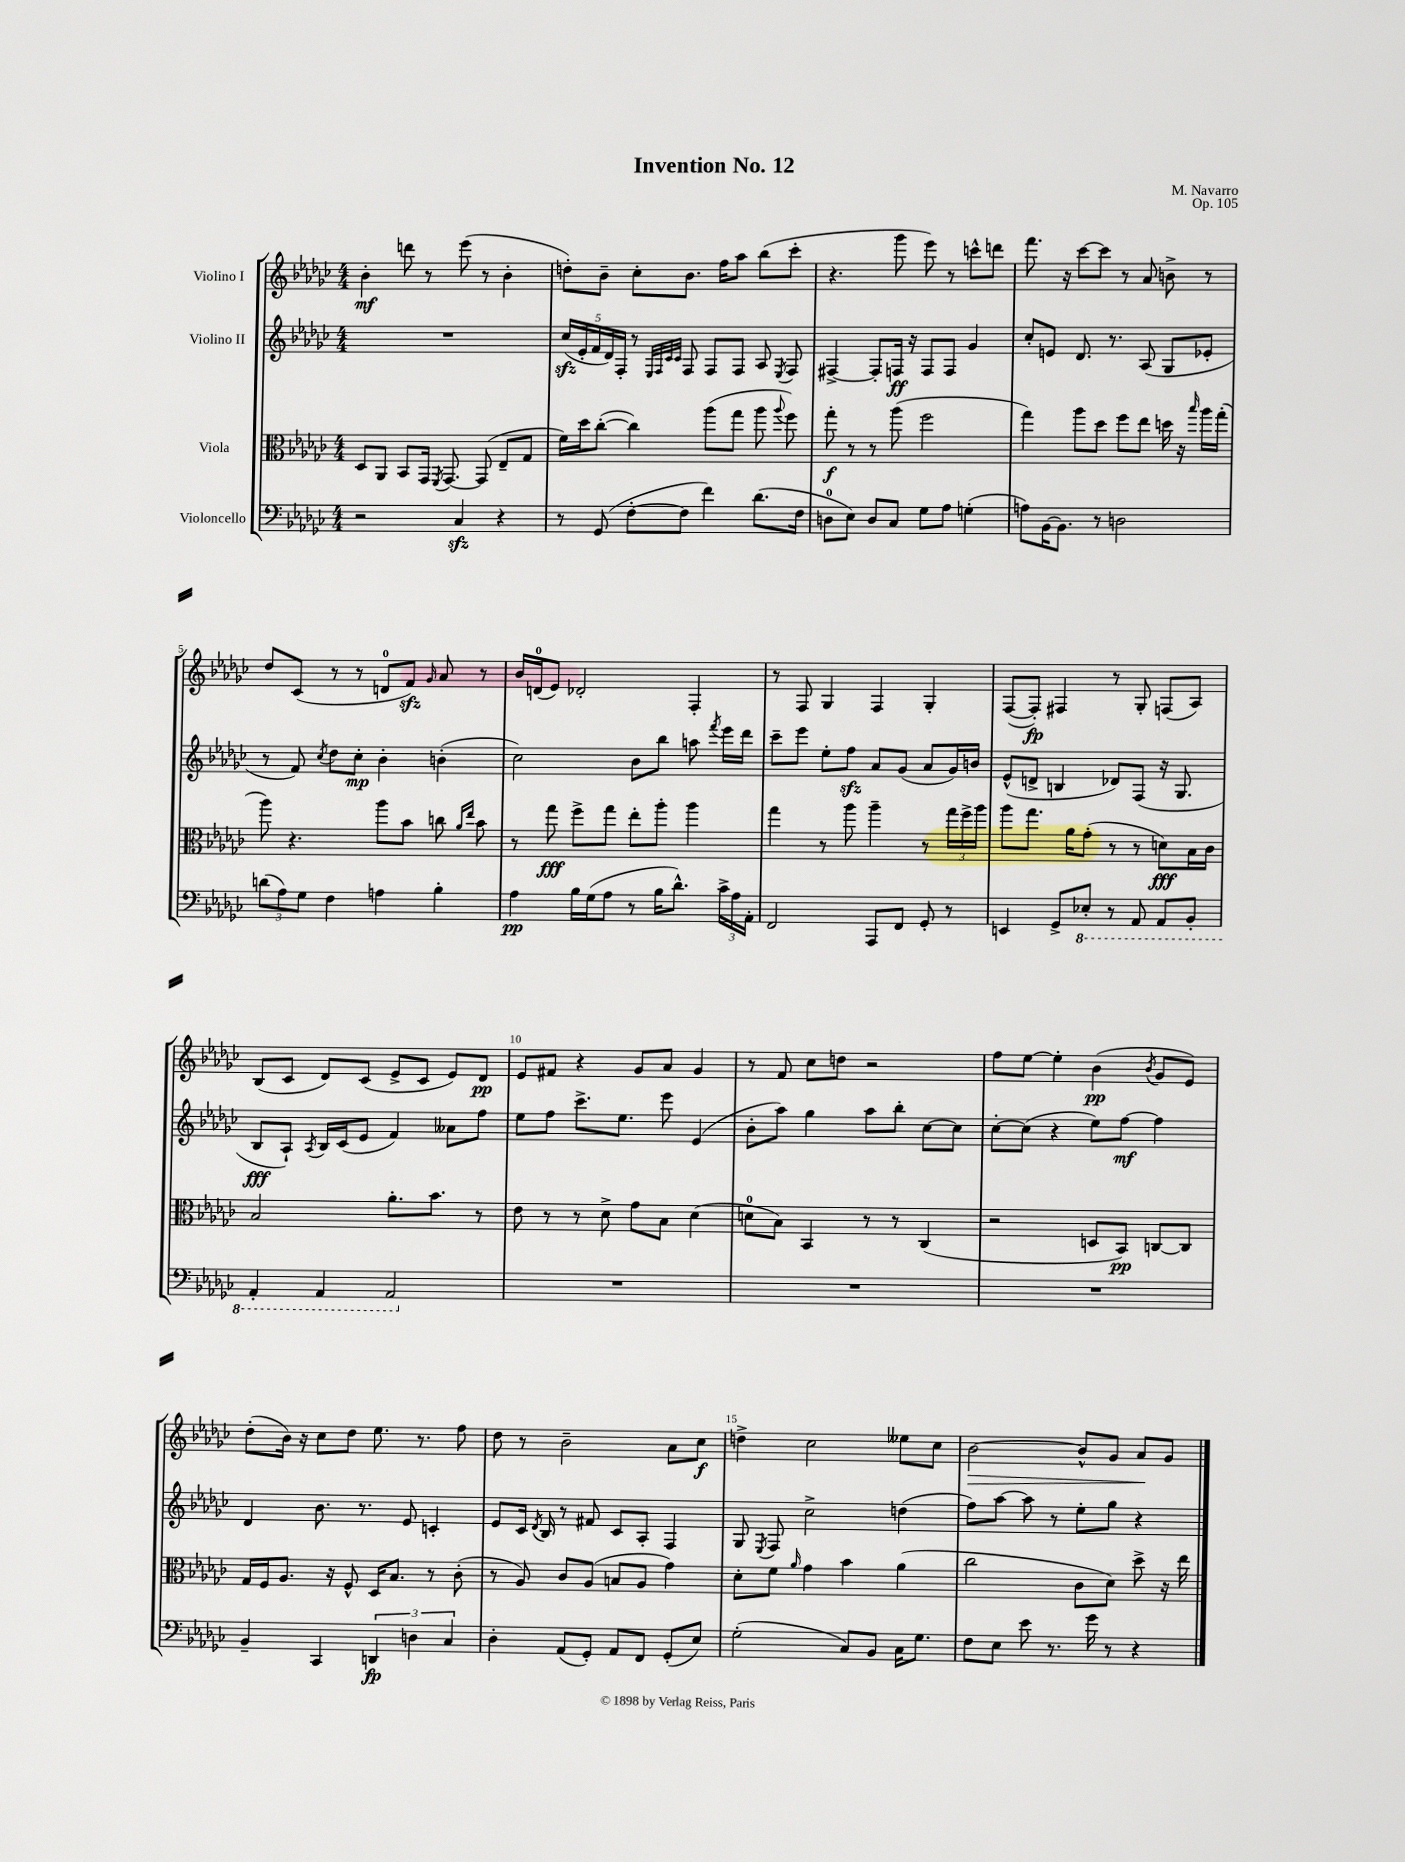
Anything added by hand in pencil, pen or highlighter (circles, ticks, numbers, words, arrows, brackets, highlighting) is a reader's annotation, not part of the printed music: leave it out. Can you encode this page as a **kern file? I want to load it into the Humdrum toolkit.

**kern	**kern	**kern	**kern
*staff4	*staff3	*staff2	*staff1
*clefF4	*clefC3	*clefG2	*clefG2
*k[b-e-a-d-g-c-]	*k[b-e-a-d-g-c-]	*k[b-e-a-d-g-c-]	*k[b-e-a-d-g-c-]
*M4/4	*M4/4	*M4/4	*M4/4
2r	8D-	1r	4b-'
.	8AA-	.	.
.	8BB-	.	8ddd
.	16GG-	.	8r
.	8qFF	.	.
.	[8.GG-	.	.
4C-	.	.	(8eee-
.	(8GG-]	.	8r
4r	8E-~	.	4b-'
.	8G-	.	.
=	=	=	=
8r	16f)	(20cc-	8dd')
.	.	20e-'	.
.	16dd-	.	.
.	.	20f	.
(8GG-	([8cc-'	.	8b-~
.	.	20d-)	.
.	.	20F'	.
[8F'	4cc-])	8r	8cc-'
.	.	32qqE-	.
.	.	32qqF	.
.	.	32qqc-	.
.	.	32qqc-	.
8F]	.	8F	8.b-
4f)	(8aa-	8F	.
.	.	.	16ff
.	8gg-	8F	8aa-
(8.d-	8aa-	8A-	(8bb-
.	8qqaa-	8qE-	.
.	8ff)	8F	8ccc-'
16F	.	.	.
=	=	=	=
8D	8gg-'	[4F#^	4.r
8E-)	8r	.	.
8D	8r	8F#']	.
8C-	(8aa-	16F	8ggg-
.	.	16r	.
8G-	2ff	8F	8eee-)
8A-	.	8F	8r
(4G'	.	4g-	8ccc^^
.	.	.	8ddd
=	=	=	=
8A)	4gg-)	8cc-'	8.fff
[16BB-	.	8e	.
8.BB-]	.	.	16r
.	8aa-	8.d-	[8ccc-
8r	8dd-	.	8ccc-]
.	.	8.r	.
2D	8ff	.	8r
.	8ee-	(8A-	8a-
.	16dd	8G-	8b^
.	16r	.	.
.	16qqbb-	.	.
.	16aa-	8e-'	8r
.	(16gg-'	.	.
=	=	=	=
(12d	8aa-)	8r	8dd-
12A-)	.	.	.
.	4.r	8f)	(8c-
12G-	.	.	.
.	.	8qcc-	.
4F	.	8dd-	8r
.	.	8cc-'	8r
4A	8aa-	4b-'	8d
.	8b-	.	8f)
.	.	.	16qqg-
4B-'	8cc	(4b'	8a-
.	16qqa-	.	.
.	16qqee-	.	.
.	8b-	.	8r
=	=	=	=
4A-	8r	2cc-)	16b-
.	.	.	(16d
.	8gg-	.	8e-)
16B-	8ff^	.	2d-'
(16G-	.	.	.
8A-	8gg-	.	.
8r	8ee-'	8b-	.
16B-	8aa-'	8bb-	.
8.d-^^)	.	.	.
.	4aa-	8aa	4F'
.	.	8qfff	.
24c-^	.	16eee-	.
24A-	.	.	.
.	.	16ddd-	.
24AA-'	.	.	.
=	=	=	=
2FF	4gg-	8ccc-~	8r
.	.	8eee-	8F
.	8r	8ee-'	4G-
.	8aa-	8ff	.
8AAA-	4aa-~	8a-	4F
8FF	.	(8g-	.
8GG-'	8r	8a-	4G-'
8r	24gg-	16g-)	.
.	24ff^	.	.
.	.	16b	.
.	24aa-	.	.
=	=	=	=
4EE	8aa-	(8e-^^	([8F
.	8.gg-	8d^	8F'])
8GG-^	.	4B	4F#
.	16a-	.	.
8EE-'	(8g-'	.	.
8r	8r	8d-)	8r
8AAA-	8r	(8F	8G-'
8AAA-	8d)	16r	(8F
.	.	8.G-	.
8BBB-'	16B-	.	8A-)
.	16c-	.	.
=	=	=	=
4AAA-'	2B-	8B-	(8B-
.	.	8A-`)	8c-
.	.	8qA-	.
4AAA-	.	16B-	8d-)
.	.	(16c-	.
.	.	8e-	(8c-
2AAA-	8.a-'	4f)	8e-^
.	.	.	8c-
.	8.b-	.	.
.	.	8a--	8e-)
.	8r	8ff	8d-
=	=	=	=
1r	8e-	8ee-	8e-
.	8r	8ff	8f#
.	8r	8.ccc-^	4r
.	8d-^	.	.
.	.	8.ee-	.
.	8g-	.	8g-
.	8B-	8eee-	8a-
.	(4d-	(4e-	4g-
=	=	=	=
1r	8d	8b-'	8r
.	8B-)	8aa-)	8f
.	4BB-	4gg-	8cc-
.	.	.	8dd
.	8r	8aa-	2r
.	8r	8bb-'	.
.	(4C-	[8cc-	.
.	.	8cc-]	.
=	=	=	=
1r	2r	[8cc-'	8ff
.	.	(8cc-]	[8ee-
.	.	4r	4ee-']
.	8D	8ee-)	(4b-
.	8BB-)	[8ff	.
.	.	.	8qb-
.	[8C	4ff]	8g-
.	8C]	.	8e-)
=	=	=	=
4BB-~	16G-	4d-	(8dd-'
.	16F	.	.
.	8.A-	.	16b-)
.	.	.	16r
4CC-	.	8.b-	8cc-
.	16r	.	.
.	8F^^	.	8dd-
.	.	8.r	.
6DD	16D-	.	8.ee-
.	8.B-	.	.
.	.	8e-	.
6D	.	.	.
.	.	.	8.r
.	8r	4c'	.
6C-	.	.	.
.	(8c-'	.	8ff
=	=	=	=
4D-'	8r	8e-	8dd-
.	8A-)	16c-	8r
.	.	8qd-	.
.	.	16B-	.
(8AA-	8c-	8r	2b-~
8GG-')	(8A-	8f#	.
8AA-	8B	8c-	.
8FF	8A-	8A-'	.
(8GG-'	4g-)	4F	8a-
8E-)	.	.	8cc-
=	=	=	=
(2G-'	8d-'	8G-	4dd^
.	.	8qE-	.
.	8f	8F	.
.	16qqa-	.	.
.	4g-	2cc-^	2cc-
8C-)	4b-	.	.
8BB-	.	.	.
16C-	(4a-	(4dd	8ee--
8.G-	.	.	.
.	.	.	8cc-
=	=	=	=
8F	2cc-	8ff)	[2b-
8E-	.	[8aa-	.
8e-	.	8aa-]	.
8.r	.	8r	.
.	8c-	8ee-'	8b-^^]
16g-	.	.	.
8r	8d-)	8gg-	8g-
4r	8dd-^	4r	8a-
.	16r	.	8g-
.	16ee-	.	.
==	==	==	==
*-	*-	*-	*-
